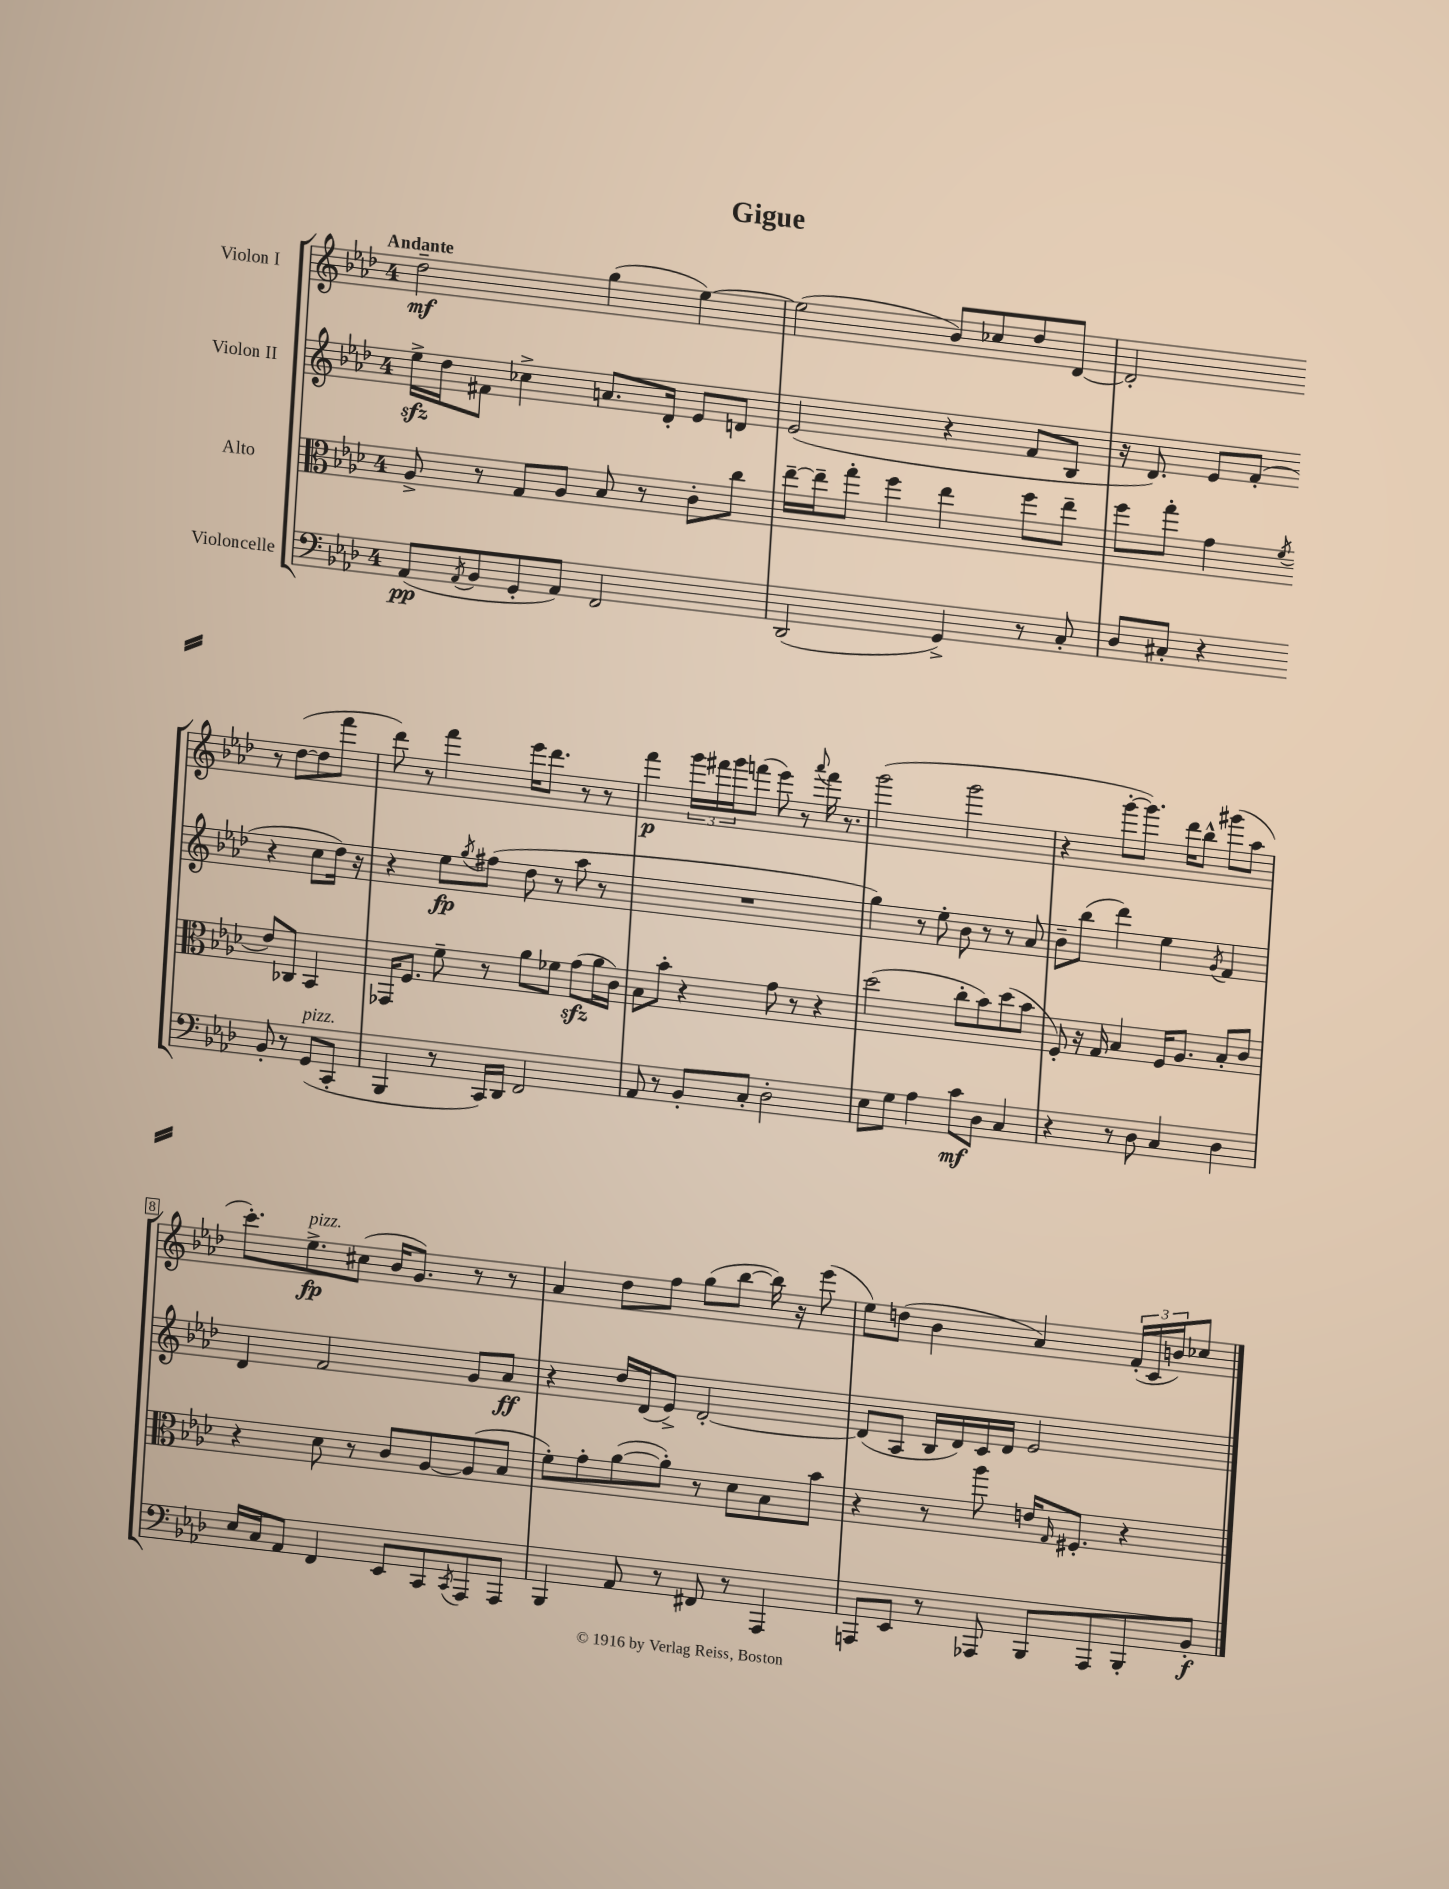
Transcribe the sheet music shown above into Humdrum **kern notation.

**kern	**dynam	**kern	**kern	**dynam	**kern	**dynam
*part4	*part4	*part3	*part2	*part2	*part1	*part1
*staff4	*staff4	*staff3	*staff2	*staff2	*staff1	*staff1
*I"Violoncelle	*	*I"Alto	*I"Violon II	*	*I"Violon I	*
*clefF4	*	*clefC3	*clefG2	*	*clefG2	*
*k[b-e-a-d-]	*	*k[b-e-a-d-]	*k[b-e-a-d-]	*	*k[b-e-a-d-]	*
*M4/4	*	*M4/4	*M4/4	*	*M4/4	*
=1	=1	=1	=1	=1	=1	=1
!	!	!	!	!	!LO:TX:a:B:t=Andante	!
(8AA-/L	pp	8A-^/	16ee-zz^\LL	.	2dd-~\	mf
.	.	.	16dd-\J	.	.	.
8qAA-/	.	.	.	.	.	.
8BB-/	.	8r	8f#X\J	.	.	.
8GG'/	.	8G/L	4cc-X^\	.	.	.
8AA-/J)	.	8A-/J	.	.	.	.
2FF/	.	8B-/	8.an/L	.	(4gg\	.
.	.	8r	.	.	.	.
.	.	.	16d-'/Jk	.	.	.
.	.	8c'\L	8e-/L	.	[4ee-\)	.
.	.	8cc\J	8dn/J	.	.	.
=2	=2	=2	=2	=2	=2	=2
(2DD-/	.	[16ee-~\LL	(2e-/	.	(2ee-\]	.
.	.	16ee-~\J]	.	.	.	.
.	.	8gg'\J	.	.	.	.
.	.	4ff\	.	.	.	.
4GG^/)	.	4ee-\	4r	.	8b-/L)	.
.	.	.	.	.	8cc-X/	.
8r	.	8ff\L	8f/L	.	8dd-/	.
8C'/	.	8ee-~\J	8B-/J	.	[8d-/J	.
=3	=3	=3	=3	=3	=3	=3
8D-/L	.	8ff\L	16r	.	2d-'/]	.
.	.	.	8.d-/)	.	.	.
8C#X'/J	.	8gg'\J	.	.	.	.
4r	.	4g\	8e-/L	.	.	.
.	.	.	(8f'/J	.	.	.
.	.	8qf/	.	.	.	.
8BB-'/	.	8e-/L	4r	.	8r	.
8r	.	8C-X/J	.	.	([8dd-\L	.
!LO:TX:a:i:t=pizz.	!	!	!	!	!	!
(8GG/L	.	4BB-/	8cc\L	.	8dd-\]	.
8CC'/J	.	.	16dd-\Jk)	.	8fff\J	.
.	.	.	16r	.	.	.
!!LO:LB:g=z
=4	=4	=4	=4	=4	=4	=4
4BBB-/	.	16GG-X/KL	4r	.	8ddd-\)	.
.	.	8.F/J	.	.	.	.
.	.	.	.	.	8r	.
8r	.	8f~\	8ee-\L	fp	4fff\	.
.	.	.	8qgg/	.	.	.
16CC/LL)	.	8r	(8ff#X\J	.	.	.
16DD-/JJ	.	.	.	.	.	.
2FF/	.	8a-\L	8dd-\	.	16eee-\KL	.
.	.	.	.	.	8.ddd-\J	.
.	.	8f-X\J	8r	.	.	.
.	.	(8gzz\L	8aa-\	.	8r	.
.	.	16a-\L	8r	.	8r	.
.	.	16c\JJ)	.	.	.	.
=5	=5	=5	=5	=5	=5	=5
8AA-/	.	8B-\L	1r	.	4fff\	p
8r	.	8b-'\J	.	.	.	.
8BB-'/L	.	4r	.	.	24ggg\LL	.
.	.	.	.	.	24fff#X\	.
.	.	.	.	.	24ggg\J	.
8C'/J	.	.	.	.	(8fffn\J	.
2D-'\	.	8g\	.	.	8eee-\)	.
.	.	8r	.	.	8r	.
.	.	.	.	.	8qqaaa-/	.
.	.	4r	.	.	16fff\	.
.	.	.	.	.	8.r	.
=6	=6	=6	=6	=6	=6	=6
8E-\L	.	(2dd-\	4gg\)	.	(2ggg\	.
8G\J	.	.	.	.	.	.
4A-\	.	.	8r	.	.	.
.	.	.	8ee-'\	.	.	.
8c\L	mf	8cc'\L	8b-\	.	2ggg\	.
8D-\J	.	8b-\)	8r	.	.	.
4C/	.	(8dd-\	8r	.	.	.
.	.	8b-\J	8a-/	.	.	.
=7	=7	=7	=7	=7	=7	=7
4r	.	8F'/)	8b-~\L	.	4r	.
.	.	16r	(8bb-\J	.	.	.
.	.	16G/	.	.	.	.
8r	.	4B-/	4ddd-\)	.	[8ggg'\L	.
8D-\	.	.	.	.	8.ggg\J])	.
4C/	.	16F/KL	4ee-\	.	.	.
.	.	8.A-/J	.	.	16ddd-\KL	.
.	.	.	.	.	8bb-^^\J	.
.	.	.	8qg/	.	.	.
4D-\	.	8B-'/L	4f/	.	(8ggg#X\L	.
.	.	8c/J	.	.	8aa-\J	.
!!LO:LB:g=z
=8	=8	=8	=8	=8	=8	=8
16E-/LL	.	4r	4d-/	.	8.ccc'\L)	.
16C/J	.	.	.	.	.	.
8AA-/J	.	.	.	.	.	.
!	!	!	!	!	!LO:TX:a:i:t=pizz.	!
.	.	.	.	.	8.ee-^\	fp
4FF/	.	8d-\	2f/	.	.	.
.	.	8r	.	.	(8cc#X\J	.
8EE-/L	.	8c/L	.	.	16b-/KL	.
.	.	.	.	.	8.g/J)	.
8CC/	.	[8A-/	.	.	.	.
8qCC/	.	.	.	.	.	.
8AAA-/	.	(8A-/]	8g/L	.	8r	.
8AAA-/J	.	8B-/J	8a-/J	ff	8r	.
=9	=9	=9	=9	=9	=9	=9
4BBB-/	.	8f'\L)	4r	.	4a-/	.
.	.	8g'\	.	.	.	.
8AA-/	.	([8a-\	16dd-/LL	.	8dd-\L	.
.	.	.	(16d-/J	.	.	.
8r	.	8a-'\J])	8e-^/J)	.	8ff\J	.
8FF#X/	.	8r	[2d-'/	.	(8gg\L	.
8r	.	8d-\L	.	.	[8bb-\J	.
4AAA-/	.	8B-\	.	.	16bb-\])	.
.	.	.	.	.	16r	.
.	.	8b-\J	.	.	(8eee-\	.
=10	=10	=10	=10	=10	=10	=10
8AAAn/L	.	4r	(8d-/L]	.	8ee-\L)	.
8EE-/J	.	.	8A-/J	.	(8ddn\J	.
8r	.	8r	16B-/LL	.	4b-\	.
.	.	.	16d-/)	.	.	.
8AAA-X/	.	8aa-\	16c/	.	.	.
.	.	.	16d-/JJ	.	.	.
8BBB-/L	.	16en/KL	2e-/	.	4a-/)	.
.	.	16qqG/	.	.	.	.
.	.	8.F#X'/J	.	.	.	.
8AAA-/	.	.	.	.	.	.
8BBB-'/	.	4r	.	.	(24f'/LL	.
.	.	.	.	.	24c/	.
.	.	.	.	.	24bn/J)	.
8BB-'/J	f	.	.	.	8cc-X/J	.
==	==	==	==	==	==	==
*-	*-	*-	*-	*-	*-	*-
